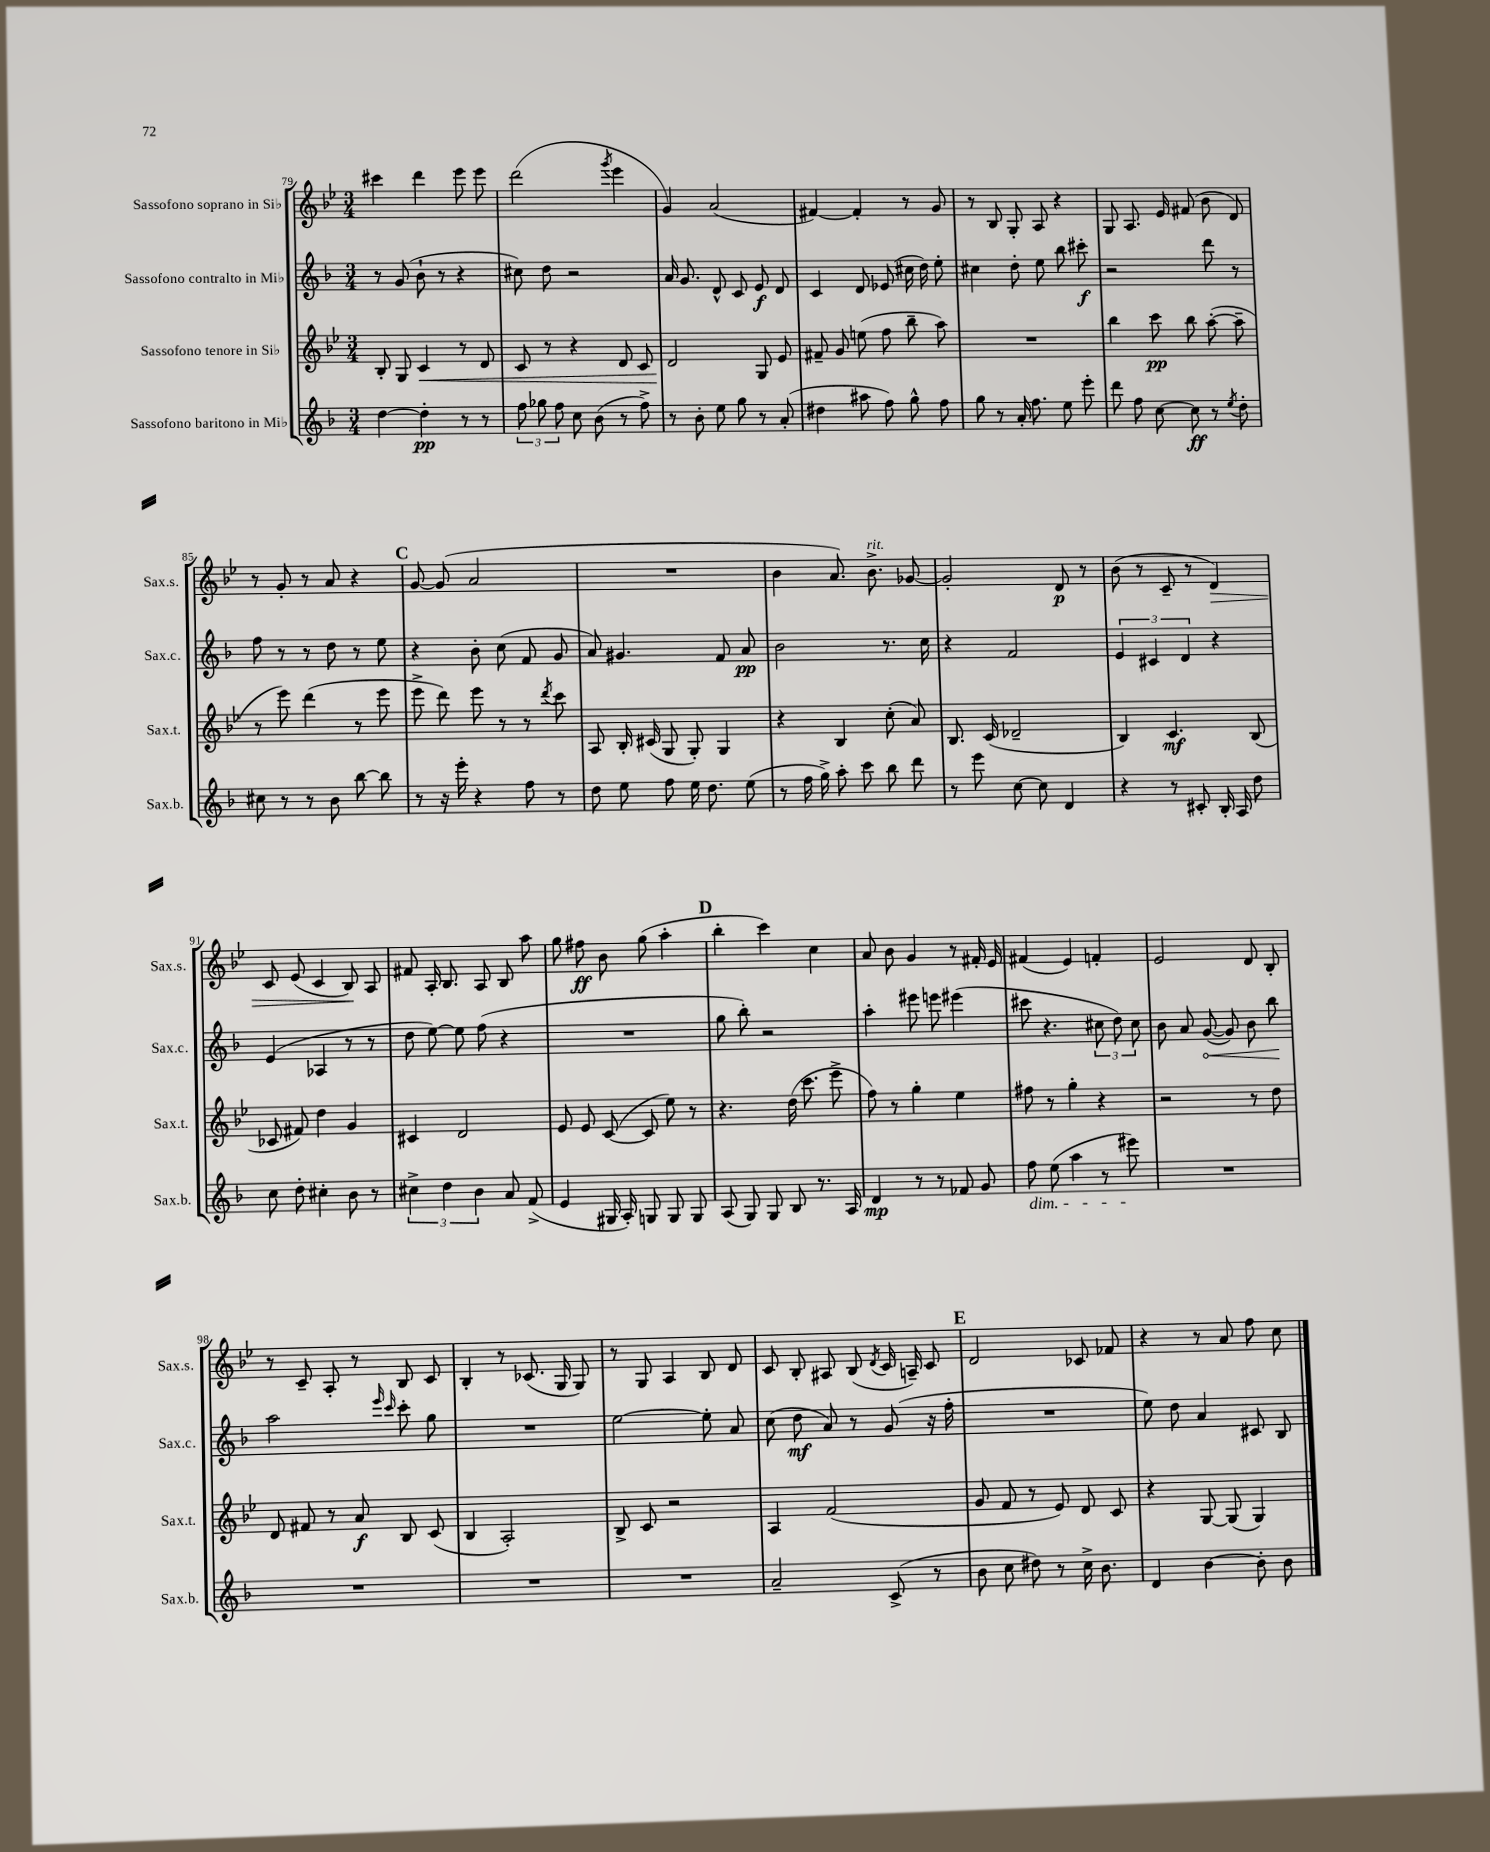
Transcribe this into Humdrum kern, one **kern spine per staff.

**kern	**kern	**kern	**kern
*staff4	*staff3	*staff2	*staff1
*clefG2	*clefG2	*clefG2	*clefG2
*k[b-]	*k[b-e-]	*k[b-]	*k[b-e-]
*M3/4	*M3/4	*M3/4	*M3/4
[4dd	8B-'	8r	4ccc#
.	8G	(8g	.
4dd']	4c	8b-`	4ddd
.	.	8r	.
8r	8r	4r	8eee-
8r	8d	.	8eee-
=	=	=	=
12ff	8c	8cc#)	(2ddd
12gg-	.	.	.
.	8r	8dd	.
12ff	.	.	.
8cc	4r	2r	.
(8b-	.	.	.
.	.	.	8qggg
8r	8d	.	4eee-
8ff^)	8c	.	.
=	=	=	=
8r	2d	16a	4g)
.	.	8.g	.
8b-'	.	.	.
8ee	.	8d^^	(2a
8gg	.	8c	.
8r	8G	8e	.
(8a'	8e-	8d	.
=	=	=	=
4dd#	8f#~	4c	[4f#)
.	8g	.	.
8aa#	(8ee	8d	4f#']
8ff)	8ff	(8e-	.
8gg^^	8bb-~	16cc#	8r
.	.	16dd)	.
8ff	8aa)	8ee'	8g
=	=	=	=
8gg	2.r	4cc#	8r
8r	.	.	8B-
16a'	.	8dd'	8G'
8.ff	.	.	.
.	.	8ee	8A
8ee	.	8bb-	4r
8eee'	.	8ccc#'	.
=	=	=	=
8ddd	4bb-	2r	8G
8ff	.	.	8.A
[8cc	8ccc	.	.
.	.	.	16e-
8cc]	8bb-	.	(8f#
8r	([8aa'	8ddd	8b-
8qee	.	.	.
8dd'	8aa~]	8r	8d)
=	=	=	=
8cc#	8r	8ff	8r
8r	8eee-)	8r	8g'
8r	(4ddd	8r	8r
8b-	.	8dd	8a
[8bb-	8r	8r	4r
8bb-]	8eee-	8ee	.
=	=	=	=
8r	8eee-^	4r	[8g
16r	8ddd)	.	(8g]
16eee'	.	.	.
4r	8eee-	8b-'	2a
.	8r	(8cc	.
8ff	8r	8f	.
.	8qddd	.	.
8r	8ccc	8g	.
=	=	=	=
8dd	8A	8a)	2.r
8ee	16B-'	4.g#	.
.	(16c#	.	.
8ff	8G	.	.
16ee	8G')	.	.
8.dd	.	.	.
.	4G	8f	.
(8ee	.	8a	.
=	=	=	=
8r	4r	2b-	4b-
16ff	.	.	.
16gg^)	.	.	.
8aa'	4B-	.	8.a)
8ccc	.	.	.
.	.	.	8.b-^
8bb-	(8cc'	8.r	.
8ddd	8a)	.	[8g-
.	.	16cc	.
=	=	=	=
8r	8.B-	4r	2g-']
8eee	.	.	.
.	(16c	.	.
[8cc	2d-~	2f	.
8cc]	.	.	.
4d	.	.	8d
.	.	.	8r
=	=	=	=
4r	4B-)	6e	(8b-
.	.	.	8r
.	.	6c#	.
8r	4.c	.	8c~
.	.	6d	.
8c#'	.	.	8r
16B-'	.	4r	4d)
16A	.	.	.
8dd	(8B-	.	.
=	=	=	=
8cc	8c-	(4e	8c
8dd'	8f#)	.	(8e-
4cc#'	4dd	4A-	4c
8b-	4g	8r	8B-)
8r	.	8r	8A
=	=	=	=
6cc#^	4c#	8dd	8f#
.	.	[8ee)	16A'
6dd	.	.	.
.	.	.	8.B-
.	2d	8ee]	.
6b-	.	.	.
.	.	(8ff	8A
8a	.	4r	8B-
(8f^	.	.	8aa
=	=	=	=
4e	8e-	2.r	8gg
.	8e-	.	8ff#
16G#	([8c	.	8b-
16A')	.	.	.
8G	8c]	.	(8gg
8G	8ee-)	.	4aa'
8G	8r	.	.
=	=	=	=
(8A	4.r	8gg	4bb-'
8G)	.	8bb-')	.
8G	.	2r	4ccc)
8B-	(16dd	.	.
.	8.ccc	.	.
8.r	.	.	4cc
.	8eee-^	.	.
16A	.	.	.
=	=	=	=
4d	8ff)	4aa'	8a
.	8r	.	8b-
8r	4gg'	8eee#	4g
8r	.	8eee	.
8f-	4ee-	(4eee#	8r
8g	.	.	16f#'
.	.	.	16e-
=	=	=	=
8ff	8ff#	8ccc#	(4f#
(8ee	8r	4.r	.
4aa	4gg'	.	4e-)
8r	4r	12cc#	4f'
.	.	12dd)	.
8eee#)	.	.	.
.	.	12cc#	.
=	=	=	=
2.r	2r	8b-	2e-
.	.	8a	.
.	.	([8g	.
.	.	8g])	.
.	8r	8b-	8d
.	8dd	8bb-	8B-'
=	=	=	=
2.r	8d	2aa	8r
.	8f#	.	8c~
.	8r	.	8A'
.	8a	.	8r
.	.	16qqeee	.
.	.	16qqccc	.
.	8B-	8ccc'	8B-
.	(8c	8gg	8c
=	=	=	=
2.r	4B-	2.r	4B-'
.	2A')	.	8r
.	.	.	(8.c-
.	.	.	16G
.	.	.	8G)
=	=	=	=
2.r	8B-^	[2ee	8r
.	8c	.	8G
.	2r	.	4A
.	.	8ee']	8B-
.	.	8a	8d
=	=	=	=
2a~	4A	(8cc	8c
.	.	8dd	8B-'
.	(2f	8a)	8A#
.	.	8r	(8B-
.	.	.	8qd
(8c^	.	(8g	16c
.	.	.	16A~)
8r	.	16r	8c
.	.	16ff'	.
=	=	=	=
8b-	8g	2.r	2d
8cc	8f	.	.
8dd#)	8r	.	.
8r	8e-)	.	.
16cc^	8d	.	8c-
8.b-	.	.	.
.	8c	.	8f-
=	=	=	=
4d	4r	8ee)	4r
.	.	8dd	.
[4b-	[8G	4a	8r
.	(8G]	.	8a
8b-']	4G)	8c#	8ff
8b-	.	8B-	8cc
==	==	==	==
*-	*-	*-	*-
